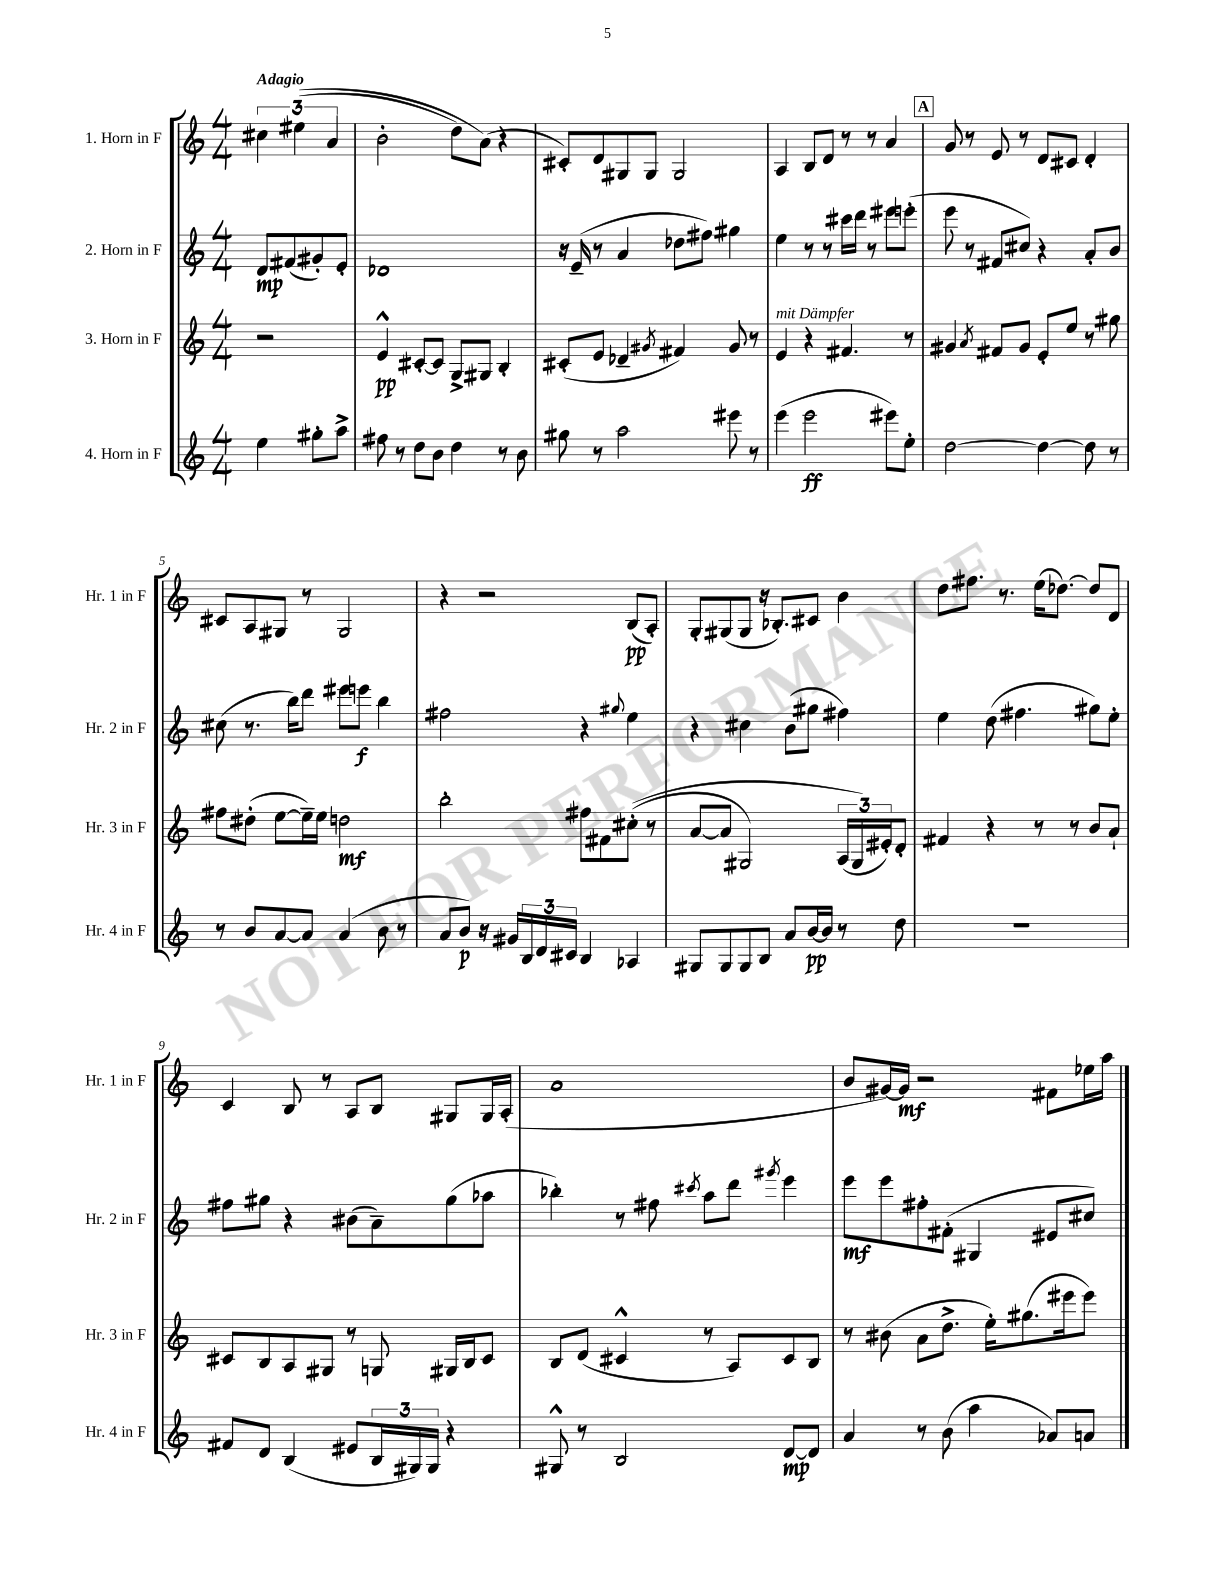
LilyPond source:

<<
\new StaffGroup <<
\new Staff = "s0" \with { instrumentName = "1. Horn in F" shortInstrumentName = "Hr. 1 in F" } {
    \clef treble \key c \major \numericTimeSignature \time 4/4 \partial 2 \tempo "Adagio"
    \tuplet 3/2 { cis''4 eis''4(\( a'4 } |
    b'2-. d''8) a'8(\) r4 |
    cis'8-.) d'8 gis8 gis8 gis2 |
    a4 b8 d'8 r8 r8 a'4 |
    \mark \markup { \box "A" } g'8 r8 e'8 r8 d'8 cis'8 d'4-. |
    cis'8 a8 gis8 r8 gis2 |
    r4 r2 b8\pp( a8-.) |
    g8-. gis8( gis8 r16 bes8.-.) cis'8 b'4 |
    d''8 fis''8. r8. e''16( des''8.~) des''8 d'8 |
    c'4 b8 r8 a8 b8 gis8 gis16 a16-.( |
    a'1 |
    b'8 gis'16~) gis'16\mf r2 fis'8 ees''16 a''16 \bar "|." |
}
\new Staff = "s1" \with { instrumentName = "2. Horn in F" shortInstrumentName = "Hr. 2 in F" } {
    \clef treble \key c \major \numericTimeSignature \time 4/4 \partial 2
    d'8\mp fis'8( gis'8-.) e'8-. |
    des'1 |
    r16 e'16--( r8 a'4 des''8 fis''8) gis''4 |
    e''4 r8 r8 cis'''16 d'''16 r8 eis'''8 e'''8-.( |
    \mark \markup { \box "A" } e'''8 r8 fis'8 cis''8) r4 a'8-. b'8 |
    cis''8( r8. b''16) d'''8 eis'''8 e'''8\f b''4 |
    fis''2 r4 \appoggiatura { gis''8 } e''4 |
    r4 cis''4 b'8( gis''8 fis''4) |
    e''4 d''8( fis''4. gis''8) e''8-. |
    fis''8 gis''8 r4 bis'8( a'8--) gis''8( aes''8 |
    bes''4-.) r8 fis''8 \acciaccatura { cis'''8 } a''8 d'''8 \acciaccatura { gis'''8 } e'''4 |
    e'''8\mf e'''8 fis''8-. fis'8-.( gis4 eis'8 cis''8) \bar "|." |
}
\new Staff = "s2" \with { instrumentName = "3. Horn in F" shortInstrumentName = "Hr. 3 in F" } {
    \clef treble \key c \major \numericTimeSignature \time 4/4 \partial 2
    r2 |
    e'4-^\pp cis'8~-. cis'8 g8-> gis8 b4-. |
    cis'8-.( e'8 des'4-- \acciaccatura { gis'8 } fis'4) gis'8 r8 |
    e'4^\markup { \italic "mit Dämpfer" } r4 fis'4. r8 |
    \mark \markup { \box "A" } gis'4 \acciaccatura { a'8 } fis'8 gis'8 e'8-. e''8 r8 gis''8 |
    fis''8 dis''8-.( e''8~ e''16--) e''16 d''2\mf |
    b''2-. fis''8 fis'8 cis''8-.(\( r8 |
    a'8~ a'8 gis2) \tuplet 3/2 { a16( gis16\) eis'16-.) } d'8-. |
    fis'4 r4 r8 r8 b'8 a'8-! |
    cis'8 b8 a8 gis8 r8 g8 gis16 b16 cis'8 |
    b8 d'8( cis'4-^ r8 a8) cis'8 b8 |
    r8 bis'8( a'8 d''8.-> e''16-.) gis''8.( eis'''16 eis'''8) \bar "|." |
}
\new Staff = "s3" \with { instrumentName = "4. Horn in F" shortInstrumentName = "Hr. 4 in F" } {
    \clef treble \key c \major \numericTimeSignature \time 4/4 \partial 2
    e''4 gis''8-. a''8-> |
    fis''8 r8 d''8 b'8 d''4 r8 b'8 |
    gis''8 r8 a''2 eis'''8 r8 |
    e'''4( e'''2\ff eis'''8) e''8-. |
    \mark \markup { \box "A" } d''2~ d''4~ d''8 r8 |
    r8 b'8 a'8~ a'8 a'4( b'8 r8 |
    a'8 b'8\p) r16 gis'16 \tuplet 3/2 { b16 d'16 cis'16 } b4 aes4 |
    gis8 gis8 gis8 b8 a'8 b'16~\pp b'16 r8 d''8 |
    R1 |
    fis'8 d'8 b4( eis'8 \tuplet 3/2 { b16 gis16) gis16 } r4 |
    gis8-^ r8 b2 d'8~\mp d'8 |
    a'4 r8 b'8( a''4 aes'8) a'8 \bar "|." |
}
>>
>>
